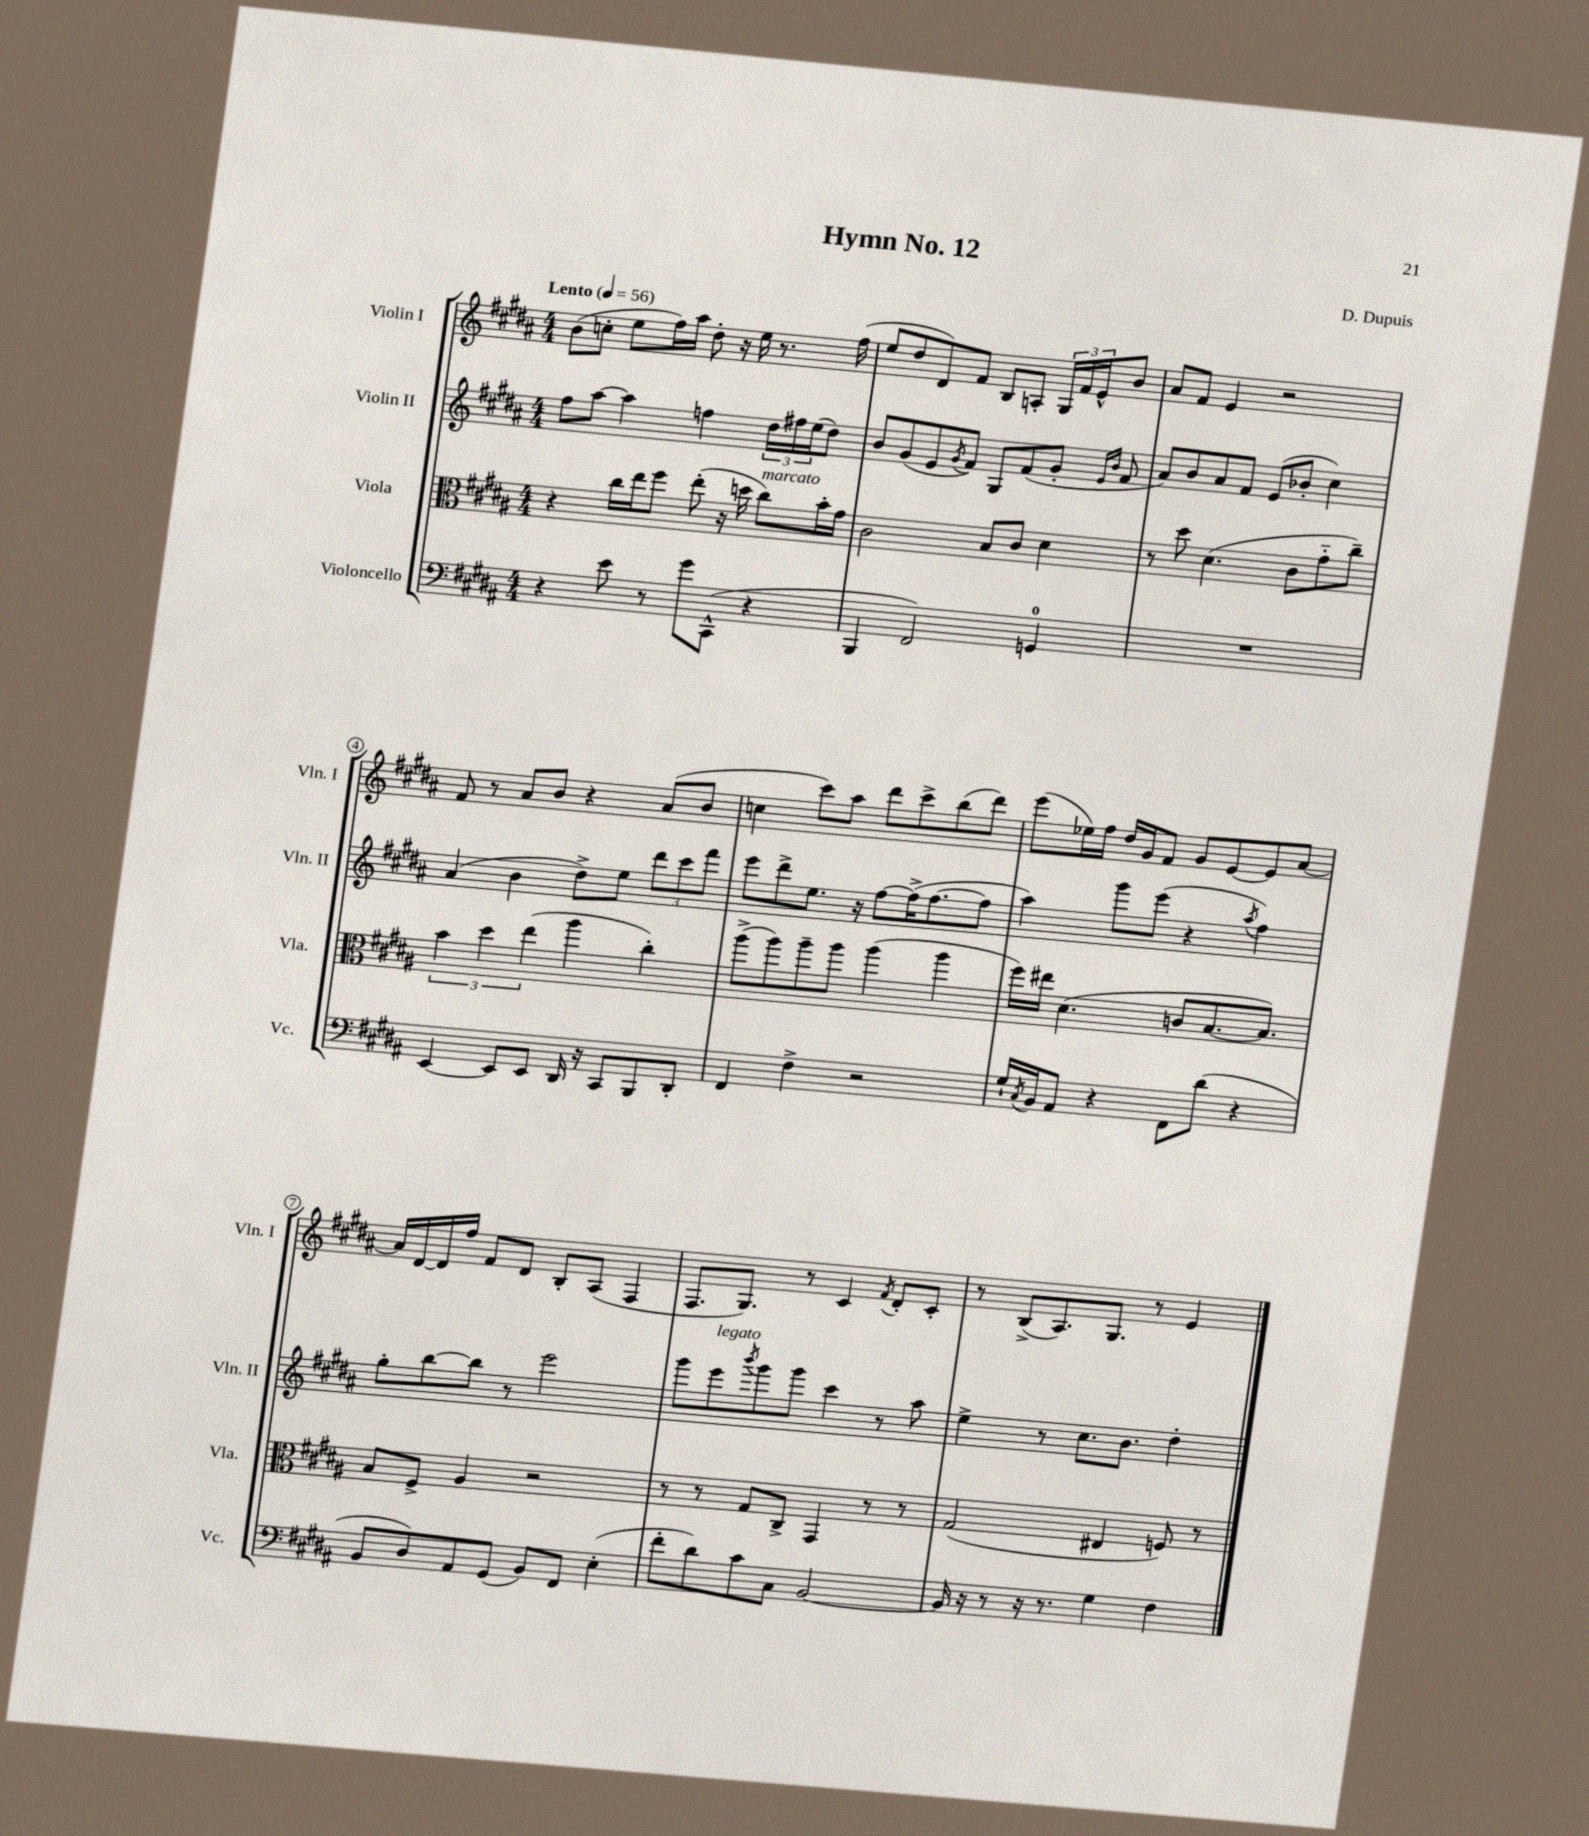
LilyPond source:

\header { title = "Hymn No. 12" composer = "D. Dupuis" }
<<
\new StaffGroup <<
\new Staff = "s0" \with { instrumentName = "Violin I" shortInstrumentName = "Vln. I" } {
    \clef treble \key b \major \numericTimeSignature \time 4/4 \tempo "Lento" 4 = 56
    b'8( c''8-. e''8 fis''16) ais''16 dis''8-. r16 e''16 r8. fis''16( |
    e''8 dis''8 dis'8) fis'8 b8 a8-. \tuplet 3/2 { gis16 fis'16 e'16-^ } b'8 |
    ais'8 fis'8 e'4 r2 |
    fis'8 r8 ais'8 b'8 r4 ais'8( b'8 |
    c''4 cis'''8) ais''8 dis'''8 cis'''8-> b''8( dis'''8) |
    e'''8( ees''16) fis''16 dis''16 gis'16 fis'8 gis'8 e'8~ e'8 ais'8~ |
    ais'16 dis'16~ dis'16 fis''16 fis'8 dis'8 b8-. ais8( fis4 |
    fis8. gis8.) r8 cis'4 \acciaccatura { fis'8 } dis'8-. cis'8-. |
    r8 b8->( ais8.) gis8. r8 e'4 \bar "|." |
}
\new Staff = "s1" \with { instrumentName = "Violin II" shortInstrumentName = "Vln. II" } {
    \clef treble \key b \major \numericTimeSignature \time 4/4
    fis''8 ais''8~ ais''4 f''4 \tuplet 3/2 { dis''16 fis''16 e''16( } dis''8) |
    b'8 gis'8( e'8 \acciaccatura { gis'8 } fis'8) gis8 fis'8( gis'8-. \grace { e'16 b'16 } fis'8 |
    ais'8) b'8 ais'8 fis'8 e'8( bes'8-. cis''4) |
    ais'4( b'4 dis''8->) e''8 \tuplet 3/2 { dis'''8 cis'''8 fis'''8 } |
    e'''8 dis'''8-> e''8. r16 fis''8~ fis''16->( fis''8.~ fis''8 |
    ais''4) gis'''8 e'''8( r4 \acciaccatura { ais''8 } fis''4) |
    gis''8-. b''8~ b''8 r8 e'''2 |
    gis'''8 e'''8^\markup { \italic "legato" } \acciaccatura { b'''8 } gis'''8 gis'''8 cis'''4 r8 ais''8 |
    e''4-> r8 cis''8. b'8. dis''4-. \bar "|." |
}
\new Staff = "s2" \with { instrumentName = "Viola" shortInstrumentName = "Vla." } {
    \clef alto \key b \major \numericTimeSignature \time 4/4
    r4 cis''16 e''16 fis''8 e''8-.( r16 d''16 cis''8^\markup { \italic "marcato" }) b'16-. gis'16 |
    cis'2 b8 cis'8 dis'4 |
    r8 dis''8 dis'4.( cis'8 gis'8-_ cis''8--) |
    \tuplet 3/2 { b'4 dis''4 e''4( } ais''4 cis''4-.) |
    ais''8->( ais''8) ais''8-- ais''8 ais''4( ais''4 |
    fis''16) eis''16 dis'4.( c'8 b8.~ b8.) |
    b8 fis8-> ais4 r2 |
    r8 r8 gis8 cis8-> gis,4 r8 r8 |
    gis2( eis4 f8) r8 \bar "|." |
}
\new Staff = "s3" \with { instrumentName = "Violoncello" shortInstrumentName = "Vc." } {
    \clef bass \key b \major \numericTimeSignature \time 4/4
    r4 e'8 r8 gis'8 cis,8-^( r4 |
    b,,4 fis,2) g,4-0 |
    R1 |
    e,4~ e,8 e,8 dis,16 r16 cis,8 b,,8 dis,8-. |
    fis,4 fis4-> r2 |
    gis16-! \acciaccatura { cis8 } b,16 ais,8 r4 fis,8 dis'8( r4 |
    b,8 dis8) ais,8 gis,8( b,8) fis,8 e4-.( |
    fis'8-. dis'8) cis'8 cis8 b,2~ |
    b,16 r16 r8 r16 r8. gis4 fis4 \bar "|." |
}
>>
>>
\layout { \context { \Score \override BarNumber.stencil = #(make-stencil-circler 0.1 0.3 ly:text-interface::print) } }
